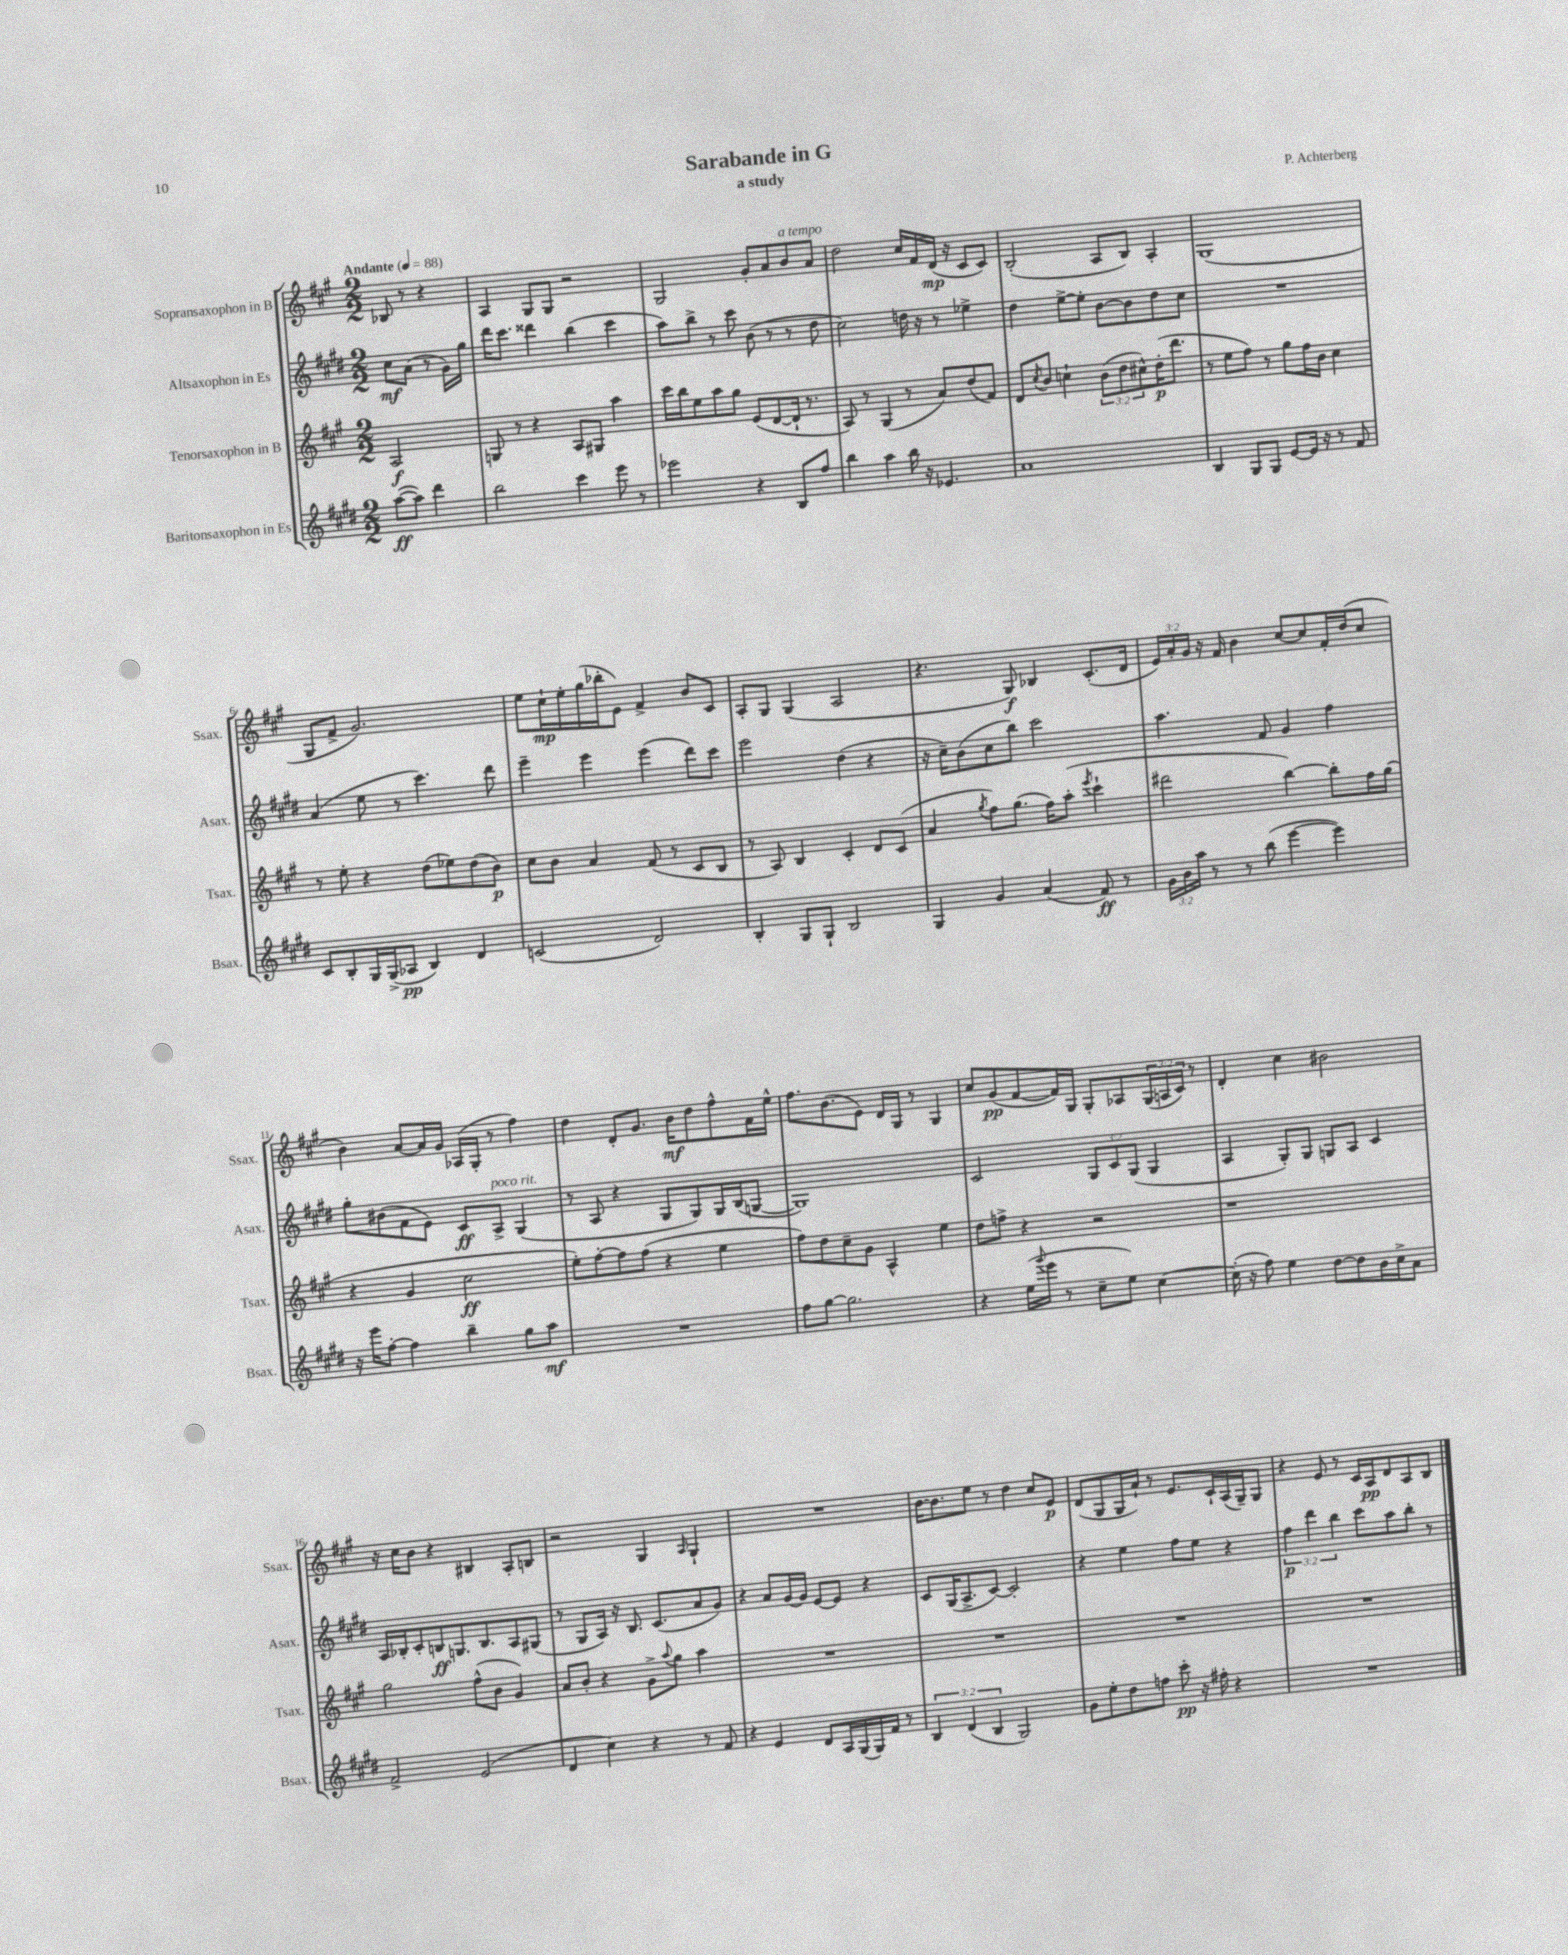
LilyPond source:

\header { title = "Sarabande in G" composer = "P. Achterberg" subtitle = "a study" }
<<
\new StaffGroup <<
\new Staff = "s0" \with { instrumentName = "Sopransaxophon in B" shortInstrumentName = "Ssax." } {
    \clef treble \key a \major \numericTimeSignature \time 2/2 \override Staff.TupletNumber.text = #tuplet-number::calc-fraction-text \partial 2 \tempo "Andante" 4 = 88
    bes8 r8 r4 |
    a4 gis8 gis8 r2 |
    gis2 gis'8-. a'8 b'8^\markup { \italic "a tempo" } a'8 |
    d''2 cis''16 fis'16 d'16\mp( r16 cis'8 cis'8) |
    b2-.( a8 b8) a4-. |
    gis1( |
    gis8 fis'8-> gis'2.) |
    e''8 cis''16-!\mp e''16-. gis''16( bes''16-. e'8) fis'4-> b'8 cis'8 |
    a8-. gis8 gis4( a2 |
    r4. gis8\f) bes4 cis'8.-.( d'16 |
    \tuplet 3/2 { e'16) a'16-. gis'16 } r16 fis'16 b'4 cis''8~ cis''8 fis'16-. d''16( cis''8 |
    b'4) a'8~ a'16 gis'16 aes16( gis16-. r8 fis''4) |
    d''4 d'8-. gis'8. b'16\mf d''8 fis''8-^ fis'16 e''16-^ |
    fis''8. b'8.( e'8) d'16 gis16 r8 gis4 |
    cis''8 gis'8\pp( fis'8~ fis'16) gis16 gis8-. aes8 \tuplet 3/2 { gis16( a16 cis'16) } r8 |
    d'4-. cis''4 bis'2 |
    r16 cis''16 b'8 r4 bis4 a8-. b8 |
    r2 gis4 \grace { a16 } gis4-! |
    R1 |
    b'16~ b'8. e''8 r8 d''4 cis''8 e'8\p |
    d'8( gis8 gis16 a'16-!) r8 e'8. cis'16-! a16( gis16--) gis8 |
    r4 e'8 r8 cis'16 a16\pp d'8 a8 b8 \bar "|." |
}
\new Staff = "s1" \with { instrumentName = "Altsaxophon in Es" shortInstrumentName = "Asax." } {
    \clef treble \key e \major \numericTimeSignature \time 2/2 \override Staff.TupletNumber.text = #tuplet-number::calc-fraction-text \partial 2
    cis''8\mf a'8( r8 gis'16) gis''16 |
    dis'''16 cis'''8. disis'''4 b''4( cis'''4 |
    a''8) b''8-> r8 cis'''8 b'8( r8 r8 dis''8 |
    cis''2) d''16 r16 r8 ees''4-> |
    dis''4 e''8~-> e''8-. b'8~ b'8 dis''8 cis''8 |
    R1 |
    a'4( e''8 r8 cis'''4.) dis'''8 |
    e'''4-- e'''4 e'''4( dis'''8) cis'''8 |
    e'''2 dis''4( r4 |
    r16 cis''16--) b'8( cis''8 b''8) cis'''2 |
    a''4. fis'8 gis'4 fis''4 |
    gis''8-. bis'8( fis'8 e'8) cis'8\ff a8->^\markup { \italic "poco rit." } gis4( |
    r8 a8 r4 gis8 gis8) gis16 b16( g8~ |
    g1) |
    cis'2 \tuplet 3/2 { gis8 cis'8 gis8( } gis4 |
    a4 gis8-.) gis8 g8 a8 cis'4 |
    a16 bes16-. cis'8-. b8\ff g8. b8. a8 gis8( |
    r8 gis8 a16) r16 b8. cis'8.( a'8 gis'8) |
    r4 a'8 gis'16~ gis'16 e'8~ e'8 r4 |
    cis'8 gis16( a8.-> cis'8~) cis'2-. |
    r4 e''4 fis''8 e''8 r4 |
    \tuplet 3/2 { fis''4\p dis'''4 b''4 } cis'''8 a''8 b''8-. r8 \bar "|." |
}
\new Staff = "s2" \with { instrumentName = "Tenorsaxophon in B" shortInstrumentName = "Tsax." } {
    \clef treble \key a \major \numericTimeSignature \time 2/2 \override Staff.TupletNumber.text = #tuplet-number::calc-fraction-text \partial 2
    a2\f |
    g8 r8 r4 a8 gis8 a''4 |
    cis'''16 b''16 e''8 a''8 gis''8 e'8( d'8~ d'16-! r8. |
    a8) r8 gis4( r8 a'8) d''8( fis'8) |
    d'8 \acciaccatura { cis''8 } b'8 c''4-! \tuplet 3/2 { b'8( d''8 cis''8-^) } d''16-.\p( d'''8. |
    r8 e''8 fis''8) r8 gis''8 fis''16 b'16 cis''4 |
    r8 e''8-. r4 d''8( ees''8) d''8( b'8\p) |
    cis''8 b'8 a'4 fis'8( r8 cis'8 b8 |
    r8 a8) b4 cis'4-. d'8 cis'8( |
    a'4 \acciaccatura { gis''8 } fis''8) gis''8.( fis''16) a''8-.( \acciaccatura { e'''8 } cis'''4-! |
    dis'''2 b''4~) b''8-. fis''16 gis''16( |
    r4 gis'4 cis''2\ff |
    e''8-.) fis''8~-. fis''8 fis''8( r4 e''4 |
    fis''8) d''8 cis''8-- gis'8 a4-^ e''4 |
    d''8 f''8-> r4 r2 |
    r1 |
    gis''2 fis''8-^( b'8 gis'4) |
    a'8 b'8-. r4 gis'8-> \appoggiatura { a''8 } gis''8 a''4 |
    R1 |
    R1 |
    R1 |
    R1 \bar "|." |
}
\new Staff = "s3" \with { instrumentName = "Baritonsaxophon in Es" shortInstrumentName = "Bsax." } {
    \clef treble \key e \major \numericTimeSignature \time 2/2 \override Staff.TupletNumber.text = #tuplet-number::calc-fraction-text \partial 2
    a''8~\ff( a''8) dis'''4 |
    b''2 cis'''4 e'''8 r8 |
    ees'''2 r4 b8 fis''8 |
    b''4 a''4 b''16 r16 ees'4. |
    a'1 |
    b4 gis8 gis8 e'8~ e'16 r16 r8 fis'8 |
    cis'8 b8-. gis16 gis16->( aes8\pp b4) dis'4 |
    c'2( dis'2) |
    b4-. gis8 gis8-! b2 |
    gis4 gis'4 a'4( fis'8\ff) r8 |
    \tuplet 3/2 { gis'16 b'16 a''16 } r8 r8 b''8( e'''4~ e'''4) |
    r16 e'''16 fis''8~-. fis''4 b''4-- gis''8 a''8\mf |
    R1 |
    fis''8 gis''8~ gis''2. |
    r4 e''16( \appoggiatura { gis'''8 } e'''16 r8 cis''8-- e''8) cis''4~ |
    cis''16-.( r16 fis''8) e''4 dis''8~ dis''8 b'16 cis''16-> a'8 |
    fis'2-> e'2( |
    dis'4 cis''4) r4 r8 fis'8 |
    r4 e'4 dis'8 a16 gis16( gis16) fis'16 r8 |
    \tuplet 3/2 { b4 dis'4( b4 } gis2) |
    gis'8 e''8-. dis''8 f''8 cis'''8-.\pp r16 fis''16-. r4 |
    R1 \bar "|." |
}
>>
>>
